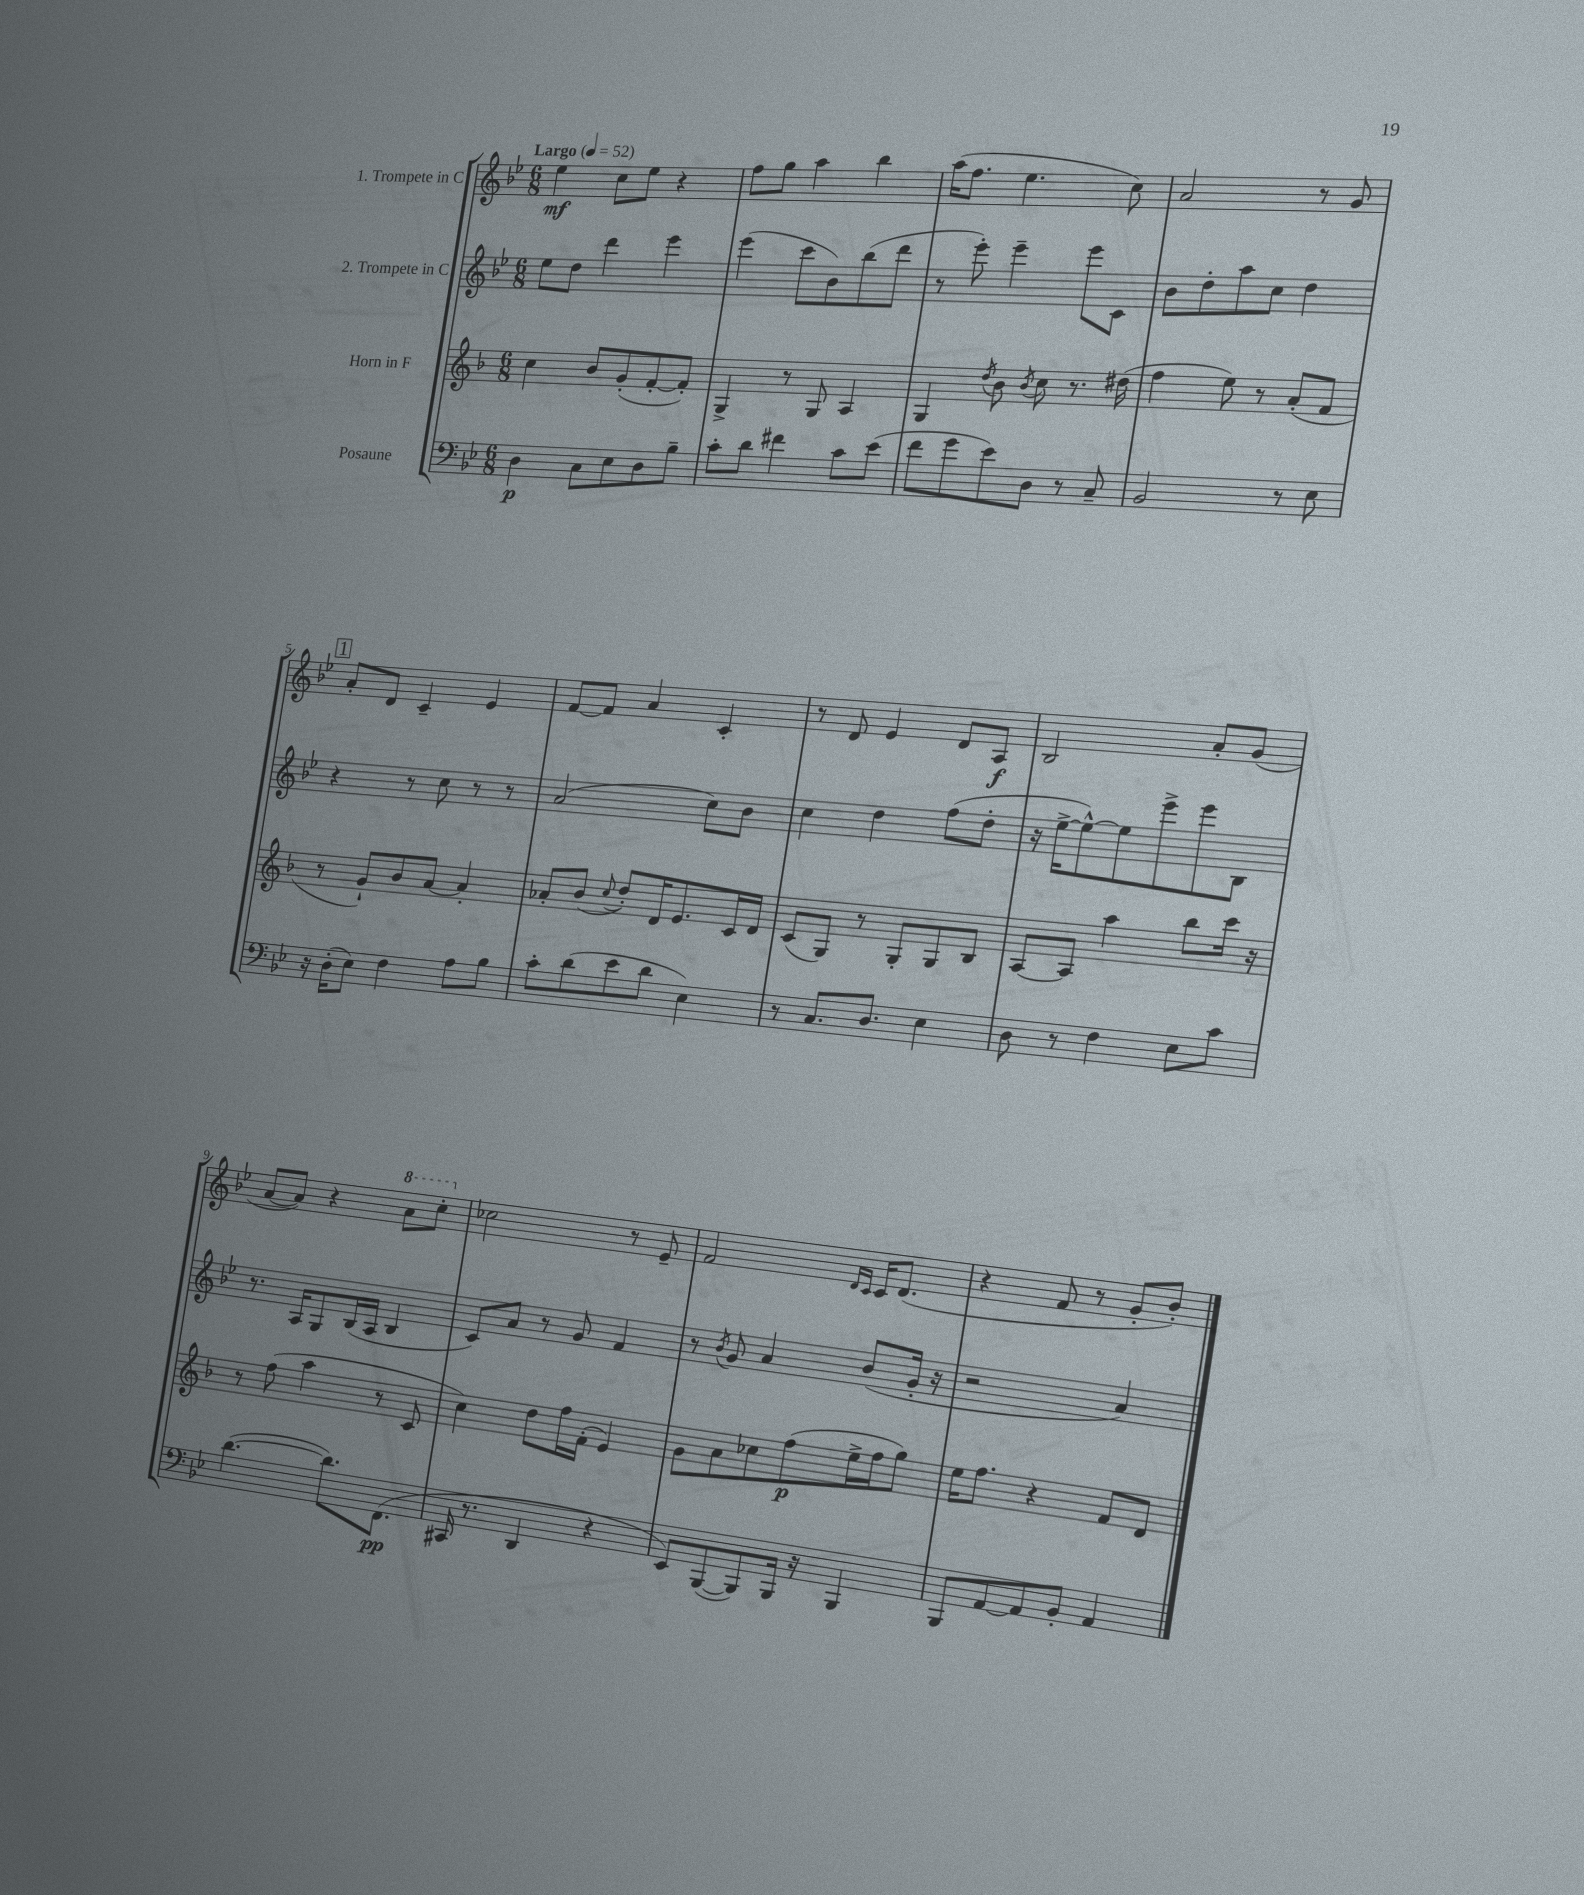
<<
\new StaffGroup <<
\new Staff = "s0" \with { instrumentName = "1. Trompete in C" } {
    \clef treble \key bes \major \numericTimeSignature \time 6/8 \tempo "Largo" 4 = 52
    \autoBeamOff ees''4\mf c''8[ ees''8] r4 |
    f''8[ g''8] a''4 bes''4 |
    a''16[( f''8.] ees''4. c''8) |
    a'2 r8 g'8 |
    \mark \markup { \box "1" } a'8[-. d'8] c'4-- ees'4 |
    f'8[~ f'8] a'4 c'4-. |
    r8 d'8 ees'4 d'8[ a8]\f |
    bes2 a'8[-. g'8]( |
    a'8[~ a'8]) r4 \ottava #1 a''8[ c'''8]-. \ottava #0 |
    ces''2 r8 ees'8-- |
    f'2 \grace { d'16[ c'16] } c'16[ d'8.]( |
    r4 f'8 r8 g'8[-. bes'8]-.) \bar "|." |
}
\new Staff = "s1" \with { instrumentName = "2. Trompete in C" } {
    \clef treble \key bes \major \numericTimeSignature \time 6/8
    \autoBeamOff ees''8[ d''8] d'''4 ees'''4 |
    ees'''4( c'''8[ bes'8) bes''8( d'''8] |
    r8 ees'''8-.) ees'''4-- ees'''8[ c'8] |
    bes'8[ d''8-. a''8 c''8] d''4 |
    \mark \markup { \box "1" } r4 r8 c''8 r8 r8 |
    a'2( c''8[) bes'8] |
    c''4 d''4 f''8[( d''8]-. |
    r16 ees''16[~-> ees''8~-^) ees''8 ees'''8-> ees'''8 bes8] |
    r8. a16[ g8 bes16( a16] bes4 |
    c'8[) a'8] r8 g'8 f'4 |
    r8 \acciaccatura { bes'8 } g'8 a'4 bes'8[( g'16]-. r16 |
    r2 a'4) \bar "|." |
}
\new Staff = "s2" \with { instrumentName = "Horn in F" } {
    \clef treble \key f \major \numericTimeSignature \time 6/8
    \autoBeamOff c''4 bes'8[ g'8-.( f'8~-. f'8]-.) |
    g4-> r8 g8 a4 |
    g4 \acciaccatura { d''8 } bes'8 \acciaccatura { bes'8 } c''8 r8. dis''16( |
    f''4 e''8) r8 a'8[-.( f'8] |
    \mark \markup { \box "1" } r8 g'8[-!) bes'8 a'8]~ a'4-. |
    aes'8[-. bes'8]( \appoggiatura { c''8 } d''8[-.) d'16 e'8. c'16 d'16] |
    c'8[( g8]) r8 g8[-. g8 bes8] |
    a8[~ a8] a''4 bes''8[ c'''16] r16 |
    r8 f''8( a''4 r8 c'8 |
    c''4) d''8[ f''16 f'16]-.( e'4) |
    g'8[ a'8 ces''8 f''8\p( e''16-> f''16 g''8]) |
    e''16[ f''8.] r4 f'8[ d'8] \bar "|." |
}
\new Staff = "s3" \with { instrumentName = "Posaune" } {
    \clef bass \key bes \major \numericTimeSignature \time 6/8
    \autoBeamOff d4\p c8[ ees8 d8 bes8]-- |
    c'8[-. d'8] fis'4 c'8[ ees'8]( |
    f'8[ g'8 ees'8) d8] r8 c8-- |
    bes,2 r8 ees8 |
    \mark \markup { \box "1" } r16 d16[-.( ees8]) f4 a8[ bes8] |
    c'8[-. d'8( ees'8 d'8] ees4) |
    r8 c8.[ d8.] ees4 |
    d8 r8 f4 ees8[ c'8] |
    d'4.~( d'8.[) f,8.]\pp( |
    cis,16 r8. d,4 r4 |
    ees,8[) bes,,8~( bes,,8) bes,,16] r16 bes,,4 |
    bes,,8[ a,8~ a,8 bes,8]-. a,4 \bar "|." |
}
>>
>>
